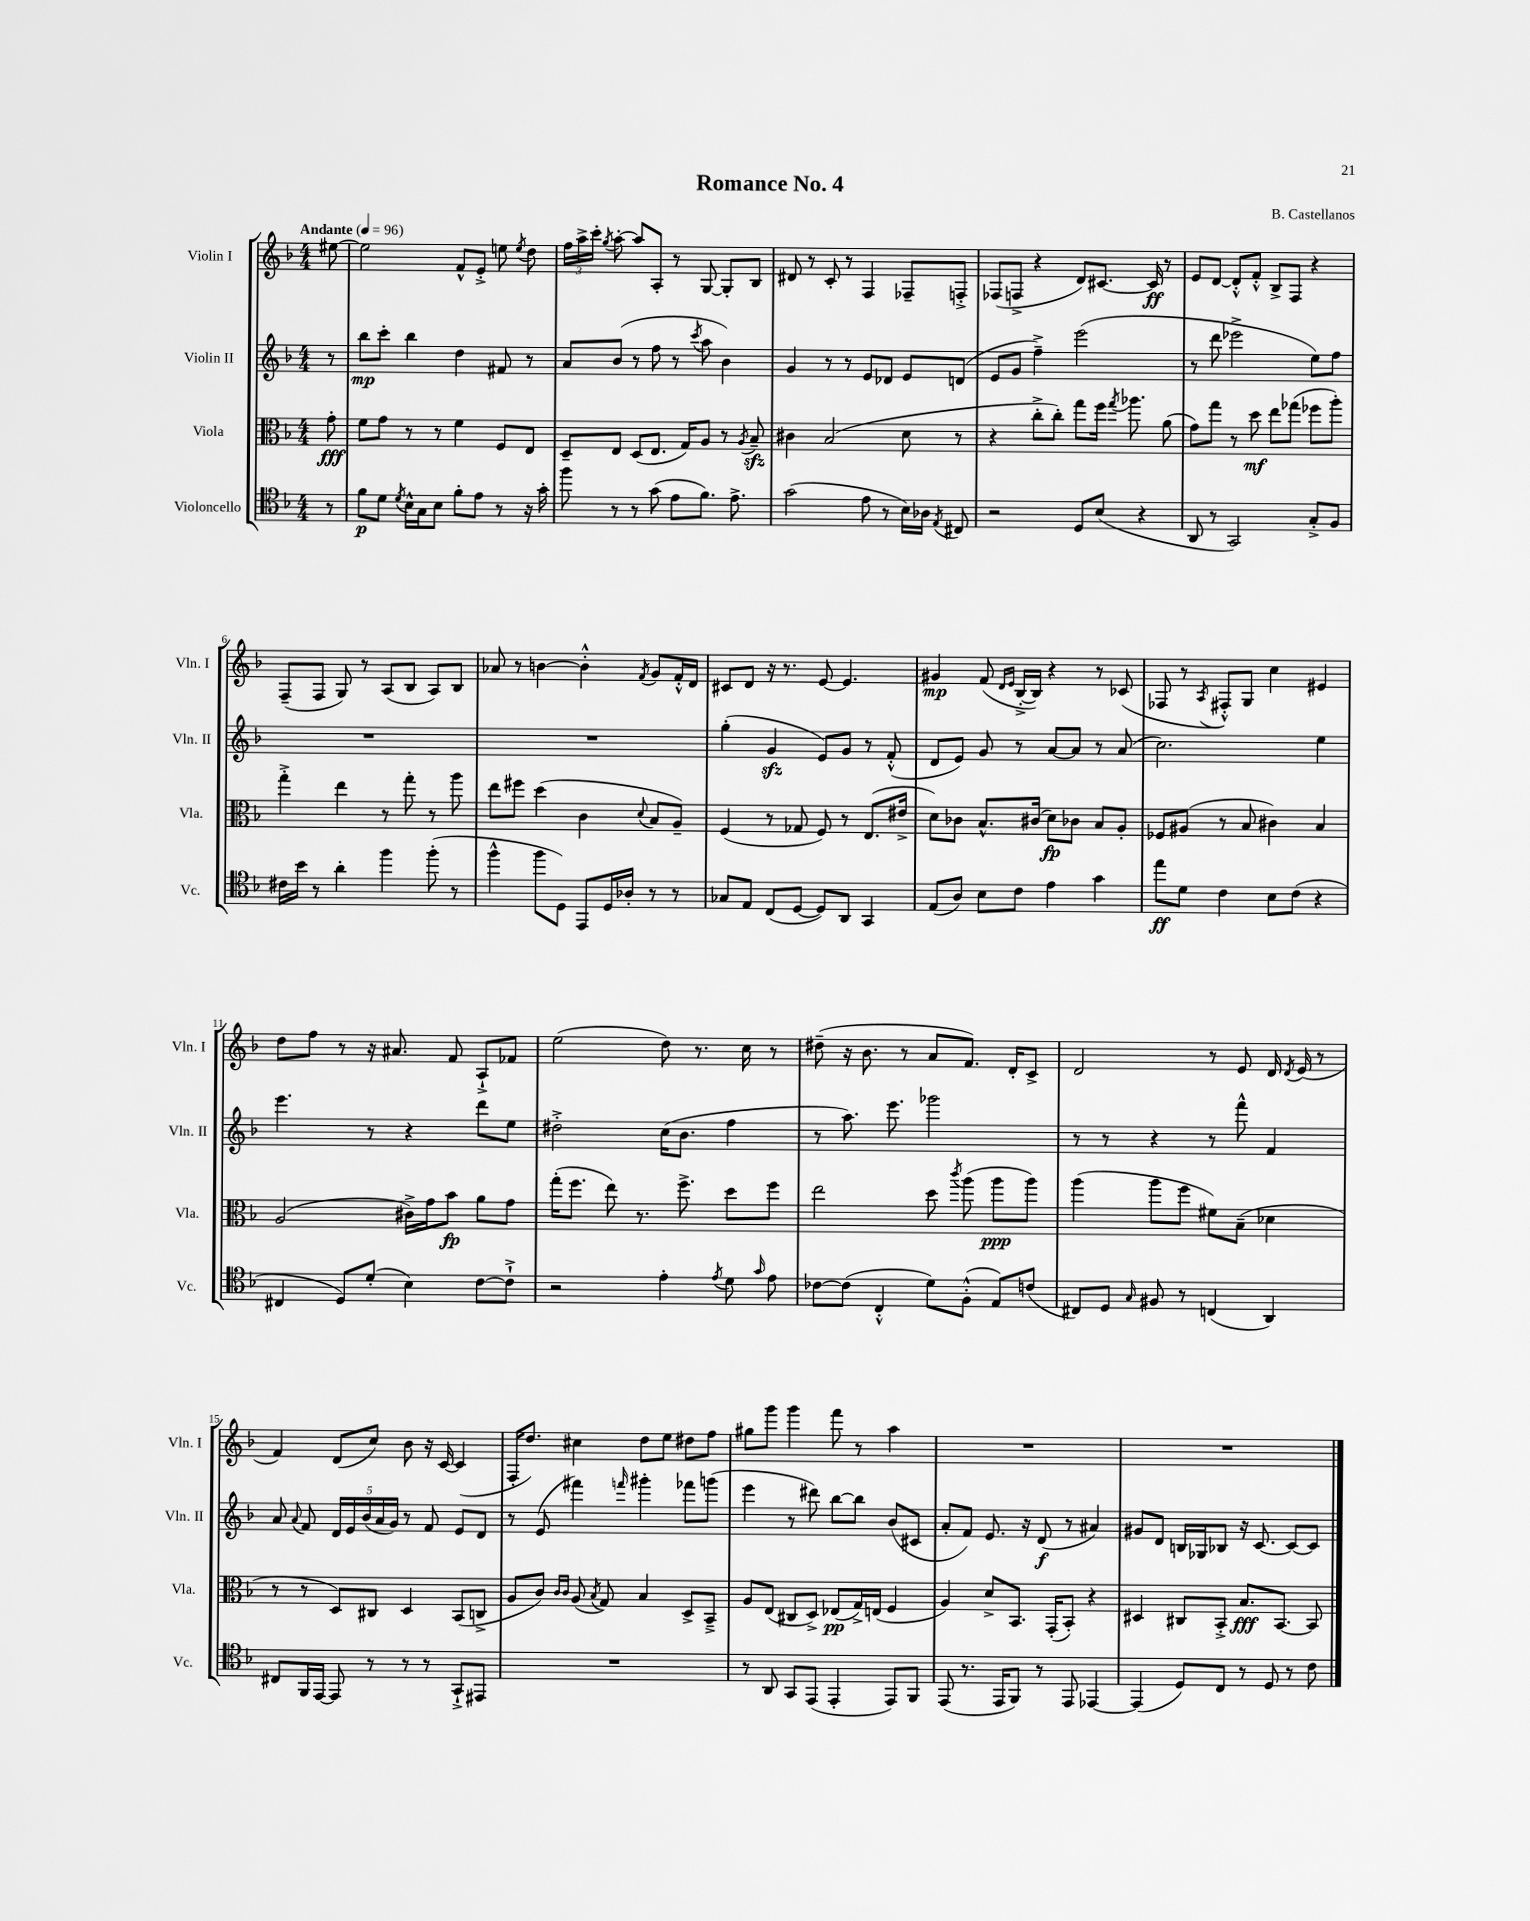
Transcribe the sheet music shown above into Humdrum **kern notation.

**kern	**dynam	**kern	**dynam	**kern	**dynam	**kern	**dynam
*part4	*part4	*part3	*part3	*part2	*part2	*part1	*part1
*staff4	*staff4	*staff3	*staff3	*staff2	*staff2	*staff1	*staff1
*I"Violoncello	*	*I"Viola	*	*I"Violin II	*	*I"Violin I	*
*I'Vc.	*	*I'Vla.	*	*I'Vln. II	*	*I'Vln. I	*
*clefC4	*	*clefC3	*	*clefG2	*	*clefG2	*
*k[b-]	*	*k[b-]	*	*k[b-]	*	*k[b-]	*
*M4/4	*	*M4/4	*	*M4/4	*	*M4/4	*
*MM96	*	*MM96	*	*MM96	*	*MM96	*
=	=	=	=	=	=	=	=
!	!	!	!	!	!	!LO:TX:a:B:t=Andante	!
8r	.	8g'\	fff	8r	.	[8ee#X\	.
=1	=1	=1	=1	=1	=1	=1	=1
8f\L	p	8f\L	.	8bb-\L	mp	2ee#\]	.
8d\J	.	8g\J	.	8ccc'\J	.	.	.
8qd/	.	.	.	.	.	.	.
16B-^^\LL	.	8r	.	4bb-\	.	.	.
16G\J	.	.	.	.	.	.	.
8B-\J	.	8r	.	.	.	.	.
8f'\L	.	4f\	.	4dd\	.	8f^^/L	.
8e\J	.	.	.	.	.	8e'^/J	.
8r	.	8F/L	.	8f#X/	.	8een\	.
.	.	.	.	.	.	8qee/	.
16r	.	8E/J	.	8r	.	8dd\	.
16g'\	.	.	.	.	.	.	.
=2	=2	=2	=2	=2	=2	=2	=2
8ff\	.	8D~/L	.	8a/L	.	24ff\LL	.
.	.	.	.	.	.	24aa^\	.
.	.	.	.	.	.	24ccc'\JJ	.
.	.	.	.	.	.	8qgg/	.
8r	.	8E/J	.	(8b-/J	.	[8aa'\	.
8r	.	(8D/L	.	8r	.	8aa/L]	.
(8g\	.	8.E/J	.	8ff\	.	8A'/J	.
8e\L	.	.	.	8r	.	8r	.
.	.	16G/KL)	.	.	.	.	.
.	.	.	.	8qccc/	.	.	.
8.f\J)	.	8A/J	.	8aa\	.	[8G/	.
.	.	8r	.	4b-\)	.	8G'/L]	.
8.e^\	.	.	.	.	.	.	.
.	.	8qA/	.	.	.	.	.
.	.	8B-zz~/	.	.	.	8B-/J	.
=3	=3	=3	=3	=3	=3	=3	=3
(2g\	.	4c#X\	.	4g/	.	8d#X/	.
.	.	.	.	.	.	8r	.
.	.	(2B-/	.	8r	.	8c'/	.
.	.	.	.	8r	.	8r	.
8e\	.	.	.	8e/L	.	4F/	.
8r	.	.	.	8d-X/J	.	.	.
16B-\LL)	.	8d\	.	8e/L	.	8F-X~/L	.
16A-X\JJ	.	.	.	.	.	.	.
8qE/	.	.	.	.	.	.	.
8C#X/	.	8r	.	(8dn/J	.	8Fn'^/J	.
=4	=4	=4	=4	=4	=4	=4	=4
2r	.	4r	.	8e/L	.	(8F-X/L	.
.	.	.	.	8g/J	.	8Fn^/J	.
.	.	8cc'^\L	.	4ff~^\)	.	4r	.
.	.	8cc'\J)	.	.	.	.	.
8D/L	.	8gg\L	.	(2eee\	.	8d/L)	.
(8B-/J	.	16ff\Jk	.	.	.	[8.c#X/J	.
.	.	8qgg/	.	.	.	.	.
.	.	8.aa-X\	.	.	.	.	.
4r	.	.	.	.	.	.	.
.	.	.	.	.	.	16c#/]	ff
.	.	(8a\	.	.	.	8r	.
=5	=5	=5	=5	=5	=5	=5	=5
8AA/	.	8g\L)	.	8r	.	8e/L	.
8r	.	8gg\J	.	8ddd\	.	[8d/J	.
2GG/)	.	8r	.	2eee-X^\	.	8d'^^/L]	.
.	.	8dd\	mf	.	.	8f'^^/J	.
.	.	8ee\L	.	.	.	8B-^/L	.
.	.	(8gg-X\J	.	.	.	8F/J	.
8G'^/L	.	8ff-X\L	.	8ee\L)	.	4r	.
8F/J	.	8aa'\J)	.	8ff\J	.	.	.
!!LO:LB:g=z
=6	=6	=6	=6	=6	=6	=6	=6
16c#X\LL	.	4gg'^\	.	1r	.	(8F~/L	.
16b-\JJ	.	.	.	.	.	.	.
8r	.	.	.	.	.	8F/J	.
4a'\	.	4ee\	.	.	.	8G/)	.
.	.	.	.	.	.	8r	.
4ff\	.	8r	.	.	.	(8A/L	.
.	.	8gg'\	.	.	.	8B-/J	.
(8ff'\	.	8r	.	.	.	8A/L)	.
8r	.	8aa\	.	.	.	8B-/J	.
=7	=7	=7	=7	=7	=7	=7	=7
4ff^^\	.	8ee\L	.	1r	.	8a-X/	.
.	.	8ff#X\J	.	.	.	8r	.
8ff\L	.	(4dd\	.	.	.	[4bn\	.
8D\J)	.	.	.	.	.	.	.
8EE/L	.	4c\	.	.	.	4b'^^\]	.
16D/L	.	.	.	.	.	.	.
16A-X'/JJ	.	.	.	.	.	.	.
.	.	8qqd/	.	.	.	8qf/	.
8r	.	8B-/L	.	.	.	8g/L	.
8r	.	8A~/J)	.	.	.	16f'^^/L	.
.	.	.	.	.	.	16d/JJ	.
=8	=8	=8	=8	=8	=8	=8	=8
8G-X/L	.	(4F/	.	(4gg'\	.	8c#X/L	.
8E/J	.	.	.	.	.	8d/J	.
(8C/L	.	8r	.	4gzz/	.	16r	.
.	.	.	.	.	.	8.r	.
[8D/J	.	8G-X/	.	.	.	.	.
8D/L])	.	8F/)	.	8e/L)	.	[8e/	.
8AA/J	.	8r	.	8g/J	.	4.e/]	.
4GG/	.	(8.E/L	.	8r	.	.	.
.	.	.	.	(8f'^^/	.	.	.
.	.	16e#X^/Jk	.	.	.	.	.
=9	=9	=9	=9	=9	=9	=9	=9
(8E/L	.	8d\L)	.	8d/L	.	4g#X/	mp
8A/J)	.	8c-X\J	.	8e/J)	.	.	.
8B-\L	.	8.B-^^/L	.	8g/	.	(8f/	.
.	.	.	.	.	.	16qqd/LL	.
.	.	.	.	.	.	16qqe/JJ	.
8c\J	.	.	.	8r	.	[16B-'^/LL	.
.	.	(16c#X/Jk	.	.	.	16B-/JJ])	.
4e\	.	8d\L)	fp	[8a/L	.	4r	.
.	.	8c-X\J	.	8a/J]	.	.	.
4g\	.	8B-/L	.	8r	.	8r	.
.	.	8A'/J	.	(8a/	.	(8c-X/	.
=10	=10	=10	=10	=10	=10	=10	=10
8ee\L	ff	8F-X/L	.	2.cc\)	.	8F-X/	.
8d\J	.	(8A#X/J	.	.	.	8r	.
.	.	.	.	.	.	8qA/	.
4c\	.	8r	.	.	.	8F#X'^^/L)	.
.	.	8B-/	.	.	.	8G/J	.
8B-\L	.	4c#X\)	.	.	.	4cc\	.
(8c\J	.	.	.	.	.	.	.
4r	.	4B-/	.	4ee\	.	4e#X/	.
!!LO:LB:g=z
=11	=11	=11	=11	=11	=11	=11	=11
4C#X/	.	(2A/	.	4.eee\	.	8dd\L	.
.	.	.	.	.	.	8ff\J	.
8D/L)	.	.	.	.	.	8r	.
(8d'/J	.	.	.	8r	.	16r	.
.	.	.	.	.	.	8.a#X/	.
4B-\)	.	16c#X^\LL)	.	4r	.	.	.
.	.	16g\J	.	.	.	.	.
.	.	8b-\J	fp	.	.	8f/	.
[8c\L	.	8a\L	.	8ddd\L	.	8A`^/L	.
8c`^\J]	.	8g\J	.	8ee\J	.	8f-X/J	.
=12	=12	=12	=12	=12	=12	=12	=12
2r	.	(16gg'\KL	.	2dd#X'^\	.	(2ee\	.
.	.	8.ff\J	.	.	.	.	.
.	.	8ee\)	.	.	.	.	.
.	.	8.r	.	.	.	.	.
4e'\	.	.	.	(16cc\KL	.	8dd\)	.
.	.	8.ff^\	.	8.b-\J	.	.	.
.	.	.	.	.	.	8.r	.
8qe/	.	.	.	.	.	.	.
8d\	.	8dd\L	.	4ff\	.	.	.
.	.	.	.	.	.	16cc\	.
16qqg/	.	.	.	.	.	.	.
8e\	.	8ff\J	.	.	.	8r	.
=13	=13	=13	=13	=13	=13	=13	=13
[8c-X\L	.	2ee\	.	8r	.	(8dd#X~\	.
(8c-\J]	.	.	.	8.aa\)	.	16r	.
.	.	.	.	.	.	8.b-\	.
4C'^^/	.	.	.	.	.	.	.
.	.	.	.	8.eee\	.	.	.
.	.	.	.	.	.	8r	.
8d\L)	.	8dd\	.	2ggg-X\	.	8a/L	.
.	.	8qccc/	.	.	.	.	.
(8F'^^\J	.	(8aa\	.	.	.	8.f/J)	.
8E/L)	.	8aa\L	ppp	.	.	.	.
.	.	.	.	.	.	16d'/KL	.
(8cn/J	.	8aa\J)	.	.	.	8c^/J	.
=14	=14	=14	=14	=14	=14	=14	=14
8C#X/L)	.	(4aa\	.	8r	.	2d/	.
8D/J	.	.	.	8r	.	.	.
16qqG/	.	.	.	.	.	.	.
8F#X/	.	8aa\L	.	4r	.	.	.
8r	.	8ff\J	.	.	.	.	.
(4Cn/	.	8f#X\L)	.	8r	.	8r	.
.	.	(8B-~\J	.	8fff^^\	.	8e/	.
4AA/)	.	4d-X\	.	4f/	.	16d/	.
.	.	.	.	.	.	8qd/	.
.	.	.	.	.	.	(16e/	.
.	.	.	.	.	.	8r	.
!!LO:LB:g=z
=15	=15	=15	=15	=15	=15	=15	=15
8C#X/L	.	8r	.	8a/	.	4f/)	.
.	.	.	.	8qqa/	.	.	.
16FF/L	.	8r	.	8f/	.	.	.
[16EE/JJ	.	.	.	.	.	.	.
8EE/]	.	8D/L)	.	20d/LL	.	(8d/L	.
.	.	.	.	20e/	.	.	.
.	.	.	.	(20b-/	.	.	.
8r	.	8C#X/J	.	.	.	8cc/J)	.
.	.	.	.	20a/	.	.	.
.	.	.	.	20g/JJ)	.	.	.
8r	.	4D/	.	8r	.	8b-\	.
8r	.	.	.	8f/	.	16r	.
.	.	.	.	.	.	[16c/	.
8GG`^/L	.	(8BB-/L	.	8e/L	.	(4c/]	.
8EE#X/J	.	8Cn^/J	.	8d/J	.	.	.
=16	=16	=16	=16	=16	=16	=16	=16
1r	.	8A/L	.	8r	.	16F'/KL	.
.	.	.	.	.	.	8.dd/J)	.
.	.	8c/J)	.	(8e/	.	.	.
.	.	16qqc/LL	.	.	.	.	.
.	.	16qqc/JJ	.	.	.	.	.
.	.	(8A/	.	4fff#X\)	.	4cc#X\	.
.	.	8qB-/	.	.	.	.	.
.	.	8G/)	.	.	.	.	.
.	.	.	.	16qqfffn/	.	.	.
.	.	4B-/	.	4ggg#X'\	.	8dd\L	.
.	.	.	.	.	.	8ee\J	.
.	.	8D^/L	.	8fff-X\L	.	8dd#X\L	.
.	.	8BB-~^/J	.	(8gggn\J	.	8ff\J	.
=17	=17	=17	=17	=17	=17	=17	=17
8r	.	8A/L	.	4eee\	.	8gg#X\L	.
8AA/	.	(8E/J	.	.	.	8ggg\J	.
8GG/L	.	8C#X/L	.	8r	.	4ggg\	.
(8EE/J	.	8D^/J)	.	8ddd#X\)	.	.	.
4EE'/	.	(8E-X/L	pp	[8bb-\L	.	8fff\	.
.	.	16G^/L)	.	8bb-\J]	.	8r	.
.	.	(16En/JJ	.	.	.	.	.
8EE/L)	.	4F/	.	(8b-/L	.	4aa\	.
8FF/J	.	.	.	8c#X/J	.	.	.
=18	=18	=18	=18	=18	=18	=18	=18
(8EE/	.	4A/)	.	8a'/L	.	1r	.
8.r	.	.	.	8f/J)	.	.	.
.	.	8d^/L	.	8.e/	.	.	.
16EE/KL	.	.	.	.	.	.	.
8FF/J)	.	8.BB-/J	.	.	.	.	.
.	.	.	.	16r	.	.	.
8r	.	.	.	(8d/	f	.	.
.	.	(16GG'/KL	.	.	.	.	.
8EE/	.	8BB-'/J)	.	8r	.	.	.
[4EE-X/	.	4r	.	4a#X/)	.	.	.
=19	=19	=19	=19	=19	=19	=19	=19
(4EE-/]	.	4D#X/	.	8g#X/L	.	1r	.
.	.	.	.	8d/J	.	.	.
8D/L)	.	8C#X/L	.	16Bn/LL	.	.	.
.	.	.	.	16G-X/J	.	.	.
8C/J	.	8BB-'^/J	.	8B-X/J	.	.	.
8r	.	8.B-/L	fff	16r	.	.	.
.	.	.	.	[8.c/	.	.	.
8D/	.	.	.	.	.	.	.
.	.	[8.BB-/J	.	.	.	.	.
8r	.	.	.	8c/L_	.	.	.
8c\	.	8BB-/]	.	8c/J]	.	.	.
==	==	==	==	==	==	==	==
*-	*-	*-	*-	*-	*-	*-	*-
